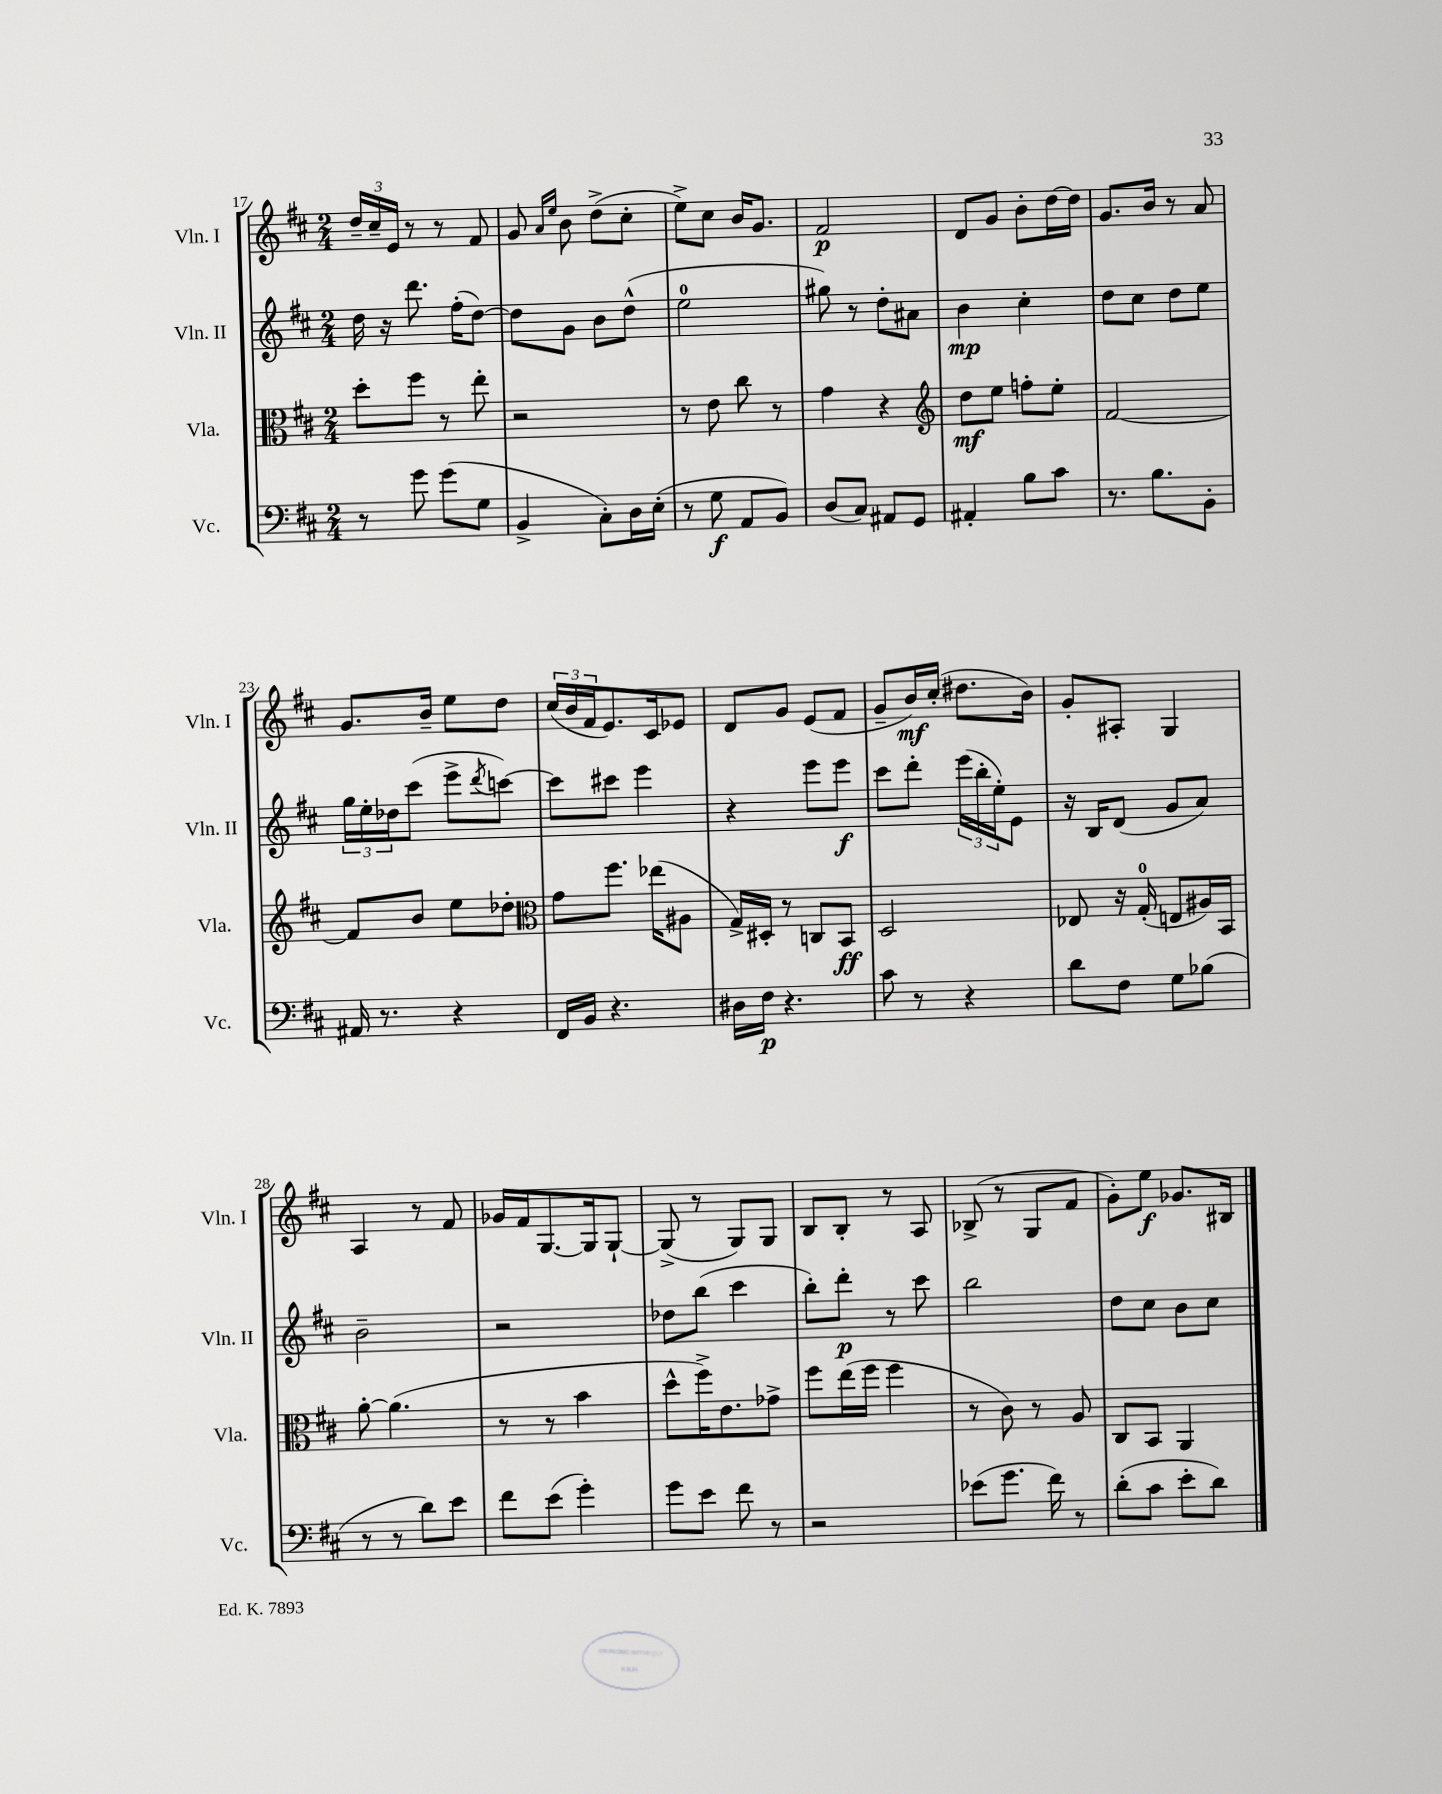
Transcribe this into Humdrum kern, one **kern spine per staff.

**kern	**kern	**kern	**kern
*staff4	*staff3	*staff2	*staff1
*clefF4	*clefC3	*clefG2	*clefG2
*k[f#c#]	*k[f#c#]	*k[f#c#]	*k[f#c#]
*M2/4	*M2/4	*M2/4	*M2/4
8r	8dd'\L	16dd\	24dd~/LL
.	.	.	24cc#~/
.	.	16r	.
.	.	.	24e/JJ
8g\	8ff#\J	8.ddd\	8r
(8g\L	8r	.	8r
.	.	(16ff#'\LK	.
8G\J	8ee'\	[8dd\J)	8f#/
=	=	=	=
4BB^/	2r	8dd\]L	8g/
.	.	.	16qqa/LL
.	.	.	16qqee/JJ
.	.	8g\J	8b\
8C#'\L)	.	8b\L	(8dd^\L
16D\L	.	(8dd^^\J	8cc#'\J
(16E'\JJ	.	.	.
=	=	=	=
8r	8r	2ee\	8ee^\L)
8G\	8e\	.	8cc#\J
8AA/L	8cc#\	.	16b/LK
.	.	.	8.g/J
8BB/J)	8r	.	.
=	=	=	=
(8D/L	4g\	8gg#\)	2f#/
8C#/J)	.	8r	.
8AA#/L	4r	8dd'\L	.
8GG/J	.	8a#\J	.
=	=	=	=
*	*clefG2	*	*
4AA#'/	8dd\L	4b\	8d/L
.	8ee\J	.	8g/J
8B\L	8ff'\L	4cc#'\	8b'\L
8c#\J	8ee'\J	.	[16dd\L
.	.	.	16dd\]JJ
=	=	=	=
8.r	[2f#/	8dd\L	8.g/L
.	.	8cc#\J	.
8.B\L	.	.	16b/Jk
.	.	8dd\L	8r
8BB'\J	.	8ee\J	8a/
=	=	=	=
16AA#/	8f#/]L	24gg\LL	8.g/L
.	.	24ee'\	.
8.r	.	.	.
.	.	24dd-\J	.
.	8b/J	(8ccc#\J	.
.	.	.	16b~/Jk
4r	8ee\L	8eee^\L	8ee\L
.	.	8qddd/	.
.	8dd-'\J	[8ccc\J)	8dd\J
=	=	=	=
*	*clefC3	*	*
16FF#/LL	8g\L	8ccc\]L	(24cc#/LL
.	.	.	24b/
16BB/JJ	.	.	.
.	.	.	24f#/J
4.r	8.ff#\J	8ccc#\J	8.e/)
.	.	4eee\	.
.	(16ee-\LK	.	16c#/k
.	8A#\J	.	8e-/J
=	=	=	=
16D#\LL	16G^/LL)	4r	8d/L
16F#\JJ	16D#'/JJ	.	.
4.r	8r	.	8g/J
.	8C/L	8eee\L	(8e/L
.	8BB/J	8eee\J	8f#/J
=	=	=	=
8c#\	2D/	8ccc#\L	8g~/L
8r	.	8ddd'\J	16b/L)
.	.	.	(16cc#'/JJ
4r	.	(24eee\LL	8.dd#\L
.	.	24bb'\	.
.	.	24ee'\J)	.
.	.	8e\J	.
.	.	.	16b\Jk)
=	=	=	=
8d\L	8E-/	16r	8g'/L
.	.	16B/LK	.
8F#\J	16r	(8d/J	8A#'/J
.	(16G'/	.	.
8G\L	8E/L	8g/L	4G/
(8B-\J	16A#/L)	8a/J)	.
.	16BB/JJ	.	.
=	=	=	=
8r	[8a'\	2b~\	4A/
8r	(4.a\]	.	.
8d\L)	.	.	8r
8e\J	.	.	8f#/
=	=	=	=
8f#\L	8r	2r	16g-/LL
.	.	.	16f#/J
(8e\J	8r	.	[8.G/
4g'\)	4b\	.	.
.	.	.	16G/]k
.	.	.	[8G`/J
=	=	=	=
8g\L	8dd^^\L	8dd-\L	(8G^/]
8e\J	16ff#^\K)	(8bb\J	8r
.	8.e\	.	.
8f#\	.	4ccc#\	8G/L)
8r	8g-^\J	.	8G/J
=	=	=	=
2r	8ff#\L	8bb'\L)	8B/L
.	(16ee\L	8ddd'\J	8B'/J
.	16ff#\JJ	.	.
.	4ff#\	8r	8r
.	.	8ccc#\	8A/
=	=	=	=
(8e-\L	8r	2bb\	(8B-^/
8.g\J	8c#\)	.	8r
.	8r	.	8G/L
16f#\)	.	.	.
8r	8A/	.	8f#/J
=	=	=	=
(8d'\L	8C#/L	8dd\L	8g'\L)
8c#\J	8BB/J	8cc#\J	8ee\J
8e'\L	4AA/	8b\L	8.g-/L
8d\J)	.	8cc#\J	.
.	.	.	16B#/Jk
==	==	==	==
*-	*-	*-	*-
